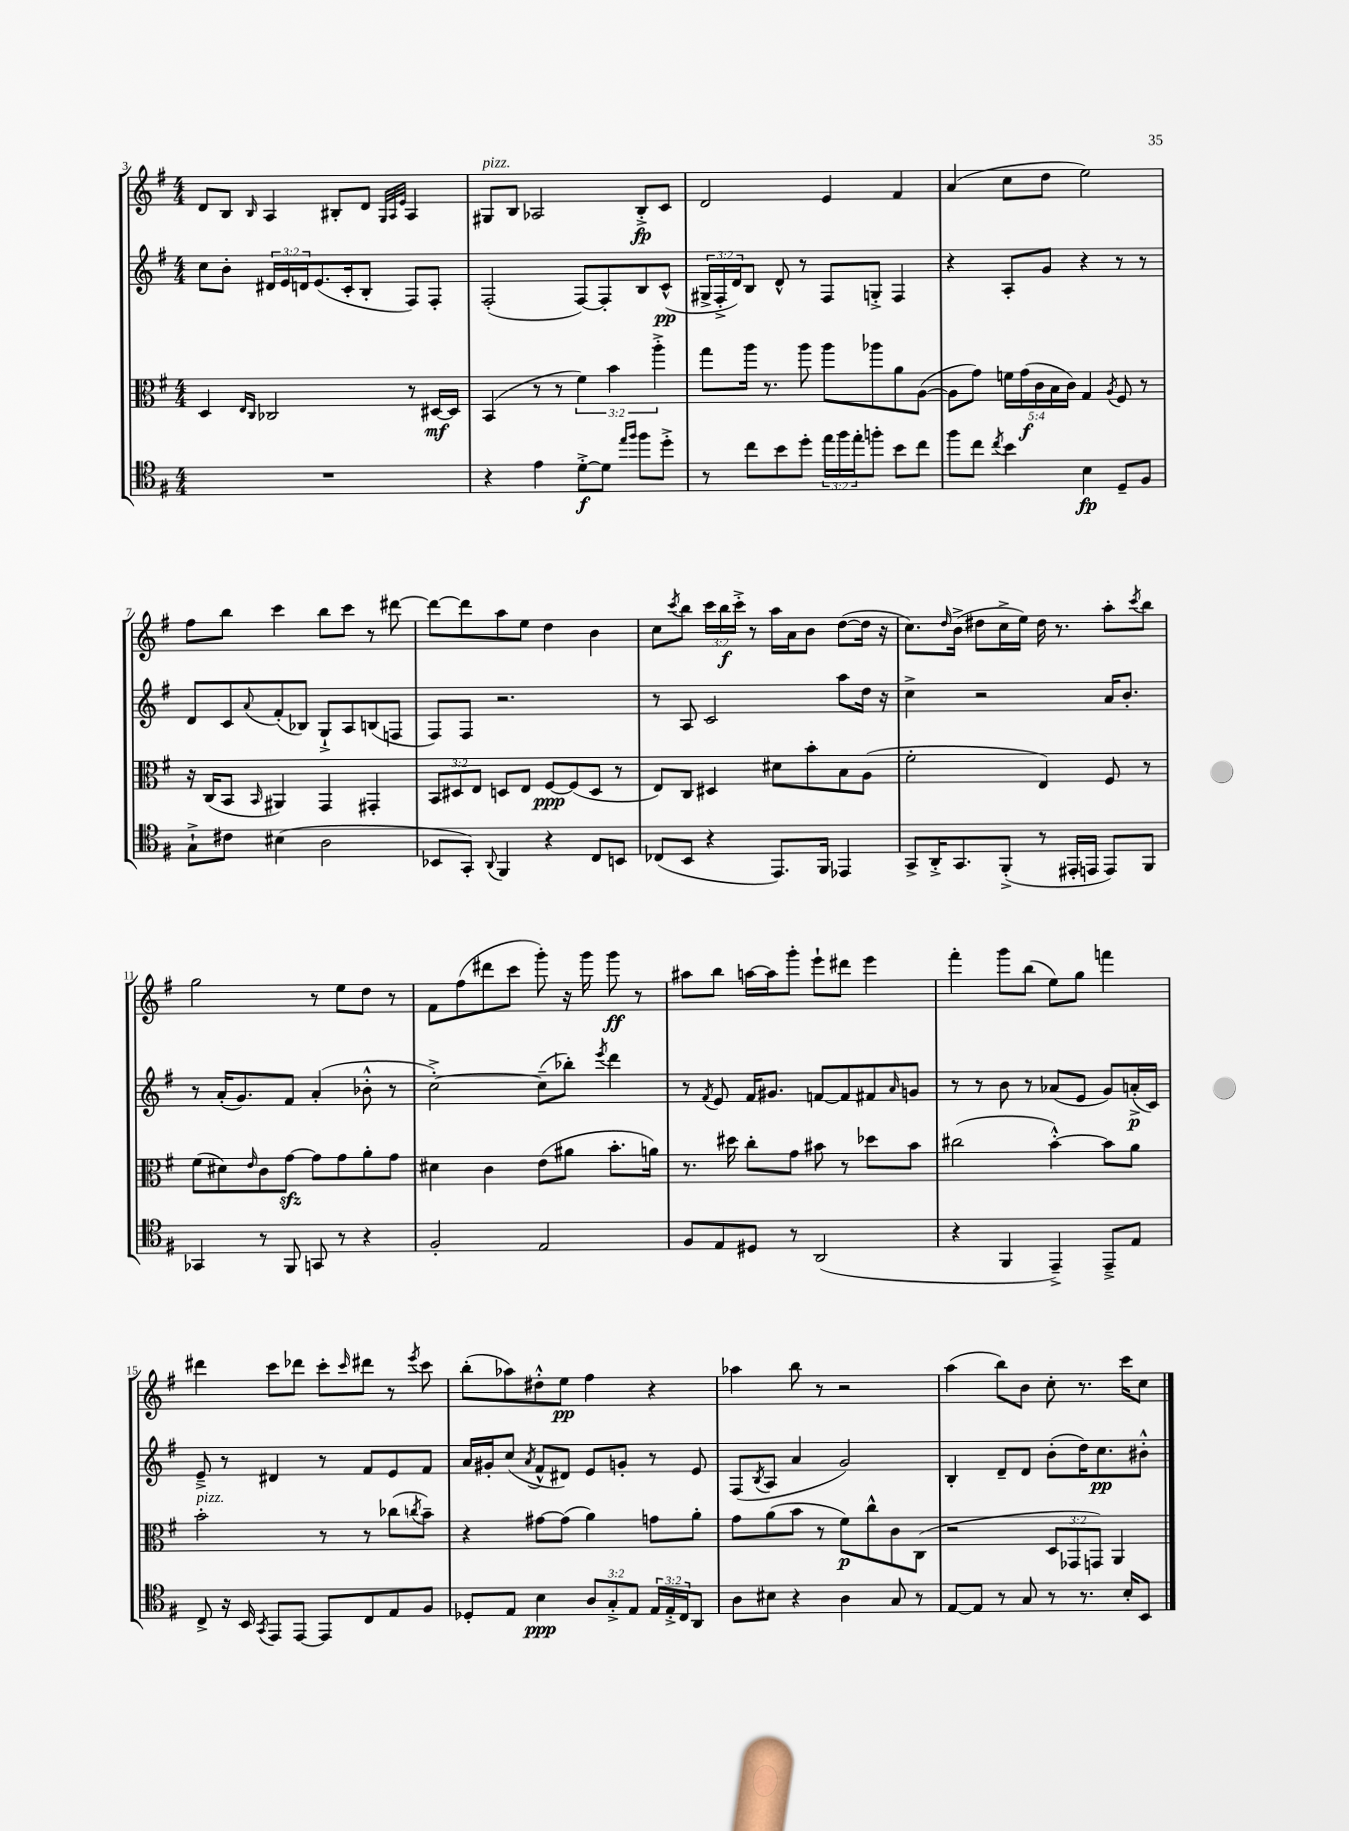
<<
\new StaffGroup <<
\new Staff = "s0" {
    \clef treble \key g \major \numericTimeSignature \time 4/4 \override Staff.TupletNumber.text = #tuplet-number::calc-fraction-text
    d'8 b8 \grace { b16 } a4 bis8-. d'8 \grace { g32 a32 e'32 } a4 |
    gis8^\markup { \italic "pizz." } b8 aes2 b8-.->\fp c'8 |
    d'2 e'4 fis'4 |
    a'4( c''8 d''8 e''2) |
    fis''8 b''8 c'''4 b''8 c'''8 r8 dis'''8~ |
    dis'''8~ dis'''8 a''8 e''8 d''4 b'4 |
    c''8 \acciaccatura { c'''8 } b''8 \tuplet 3/2 { c'''16 b''16\f c'''16-.-> } r8 a''16 a'16 b'8 d''8~( d''16 r16 |
    c''8.) \grace { d''16 } b'16->( dis''8 c''16-> e''16) dis''16 r8. a''8-. \acciaccatura { c'''8 } b''8 |
    g''2 r8 e''8 d''8 r8 |
    fis'8 fis''8( dis'''8 c'''8 g'''8-.) r16 g'''16 g'''8\ff r8 |
    ais''8 b''8 a''16~ a''16 g'''8-. e'''8-! dis'''8 e'''4 |
    fis'''4-. g'''8 b''8( e''8) g''8 f'''4 |
    dis'''4 c'''8 des'''8 c'''8-. \grace { c'''16 } dis'''8 r8 \acciaccatura { e'''8 } c'''8 |
    b''8-.( aes''8) dis''8-.-^ e''8\pp fis''4 r4 |
    aes''4 b''8 r8 r2 |
    a''4( b''8) b'8 c''8-. r8. c'''16 c''8 \bar "|." |
}
\new Staff = "s1" {
    \clef treble \key g \major \numericTimeSignature \time 4/4 \override Staff.TupletNumber.text = #tuplet-number::calc-fraction-text
    c''8 b'8-. \tuplet 3/2 { dis'16 e'16 d'16 } e'8.( c'16-. b8-. fis8) fis8-. |
    fis2-.( fis8~) fis8-. b8 c'8-^\pp( |
    \tuplet 3/2 { gis16-> fis16-.-> d'16) } b8 d'8-^ r8 fis8 g8-.-> fis4 |
    r4 a8-. g'8 r4 r8 r8 |
    d'8 c'8 \appoggiatura { a'8 } fis'8-.( bes8) g8-!-> a8 b8( f8 |
    fis8) fis8 r2. |
    r8 a8 c'2 a''8 d''16 r16 |
    c''4-> r2 a'16 b'8.-. |
    r8 a'16-.( g'8.) fis'8 a'4-.( bes'8-.-^ r8 |
    c''2~-.->) c''8--( bes''8-.) \acciaccatura { e'''8 } d'''4 |
    r8 \acciaccatura { fis'8 } e'8 fis'16 gis'8. f'8~ f'8 fis'8 \grace { a'16 } g'8 |
    r8 r8 b'8 r8 aes'8( e'8 g'8) a'16-.->\p( c'16) |
    e'8---> r8 dis'4 r8 fis'8 e'8 fis'8 |
    a'16 gis'16-. c''8( \acciaccatura { a'8 } fis'8-^ dis'8) e'8 g'8-. r8 e'8 |
    fis8( \acciaccatura { b8 } a8 a'4 g'2) |
    b4-. d'8-- d'8 b'8-.( d''16) c''8.\pp bis'8-.-^ \bar "|." |
}
\new Staff = "s2" {
    \clef alto \key g \major \numericTimeSignature \time 4/4 \override Staff.TupletNumber.text = #tuplet-number::calc-fraction-text
    d4 \grace { e16 c16 } ces2 r8 dis16~\mf dis16 |
    b,4( r8 r8 \tuplet 3/2 { fis'4) b'4 a''4-.-> } |
    g''8 a''16 r8. a''8 a''8 aes''8 a'8 a8~( |
    a8 g'8) \tuplet 5/4 { f'16 g'16\f( c'16 b16 c'16) } g4 \acciaccatura { a8 } fis8 r8 |
    r16 c16( b,8 \grace { b,16 } ais,4) g,4 gis,4-. |
    \tuplet 3/2 { b,8 dis8 e8 } d8 e8 fis8~\ppp fis8( d8 r8 |
    e8) c8 dis4 dis'8 b'8-. b8 a8( |
    fis'2-. e4) fis8 r8 |
    fis'8( dis'8) \grace { e'16 } c'8 g'8~\sfz g'8 g'8 a'8-. g'8 |
    dis'4 c'4 e'8( ais'8 b'8.-. a'16) |
    r8. dis''16 c''8-. g'8 bis'8 r8 des''8 bis'8 |
    cis''2( b'4~-.-^) b'8 a'8 |
    b'2-.^\markup { \italic "pizz." } r8 r8 ces''8( \acciaccatura { c''8 } b'8--) |
    r4 gis'8~ gis'8( a'4) g'8 a'8-. |
    g'8 a'8( b'8 r8 fis'8\p) c''8-^ c'8 c8( |
    r2 \tuplet 3/2 { d8 ges,8 g,8) } a,4 \bar "|." |
}
\new Staff = "s3" {
    \clef tenor \key g \major \numericTimeSignature \time 4/4 \override Staff.TupletNumber.text = #tuplet-number::calc-fraction-text
    R1 |
    r4 e'4 d'8~-.->\f d'8 \grace { e''16 fis''16 } fis''8 d''8-.-> |
    r8 c''8 b'8 d''8-. \tuplet 3/2 { e''16 fis''16 e''16-. } f''8-. b'8 c''8 |
    fis''8 c''8 \acciaccatura { c''8 } b'4 b4\fp d8-- fis8 |
    g8-!-> cis'8 bis4( a2 |
    bes,8 g,8-.) \appoggiatura { a,8 } fis,4 r4 c8 b,8 |
    ces8( b,8 r4 e,8.) fis,16 ees,4 |
    g,8-> a,16-.-> g,8. fis,8-.->( r8 eis,16-. e,16 e,8) fis,8 |
    ges,4 r8 fis,8 g,8 r8 r4 |
    fis2-. e2 |
    fis8 e8 dis8 r8 a,2( |
    r4 fis,4 e,4--->) e,8---> e8 |
    c8-> r16 b,16 \acciaccatura { g,8 } e,8 e,8~ e,8 c8 e8 fis8 |
    des8-. e8 b4\ppp \tuplet 3/2 { a8 g8-.-> e8 } \tuplet 3/2 { e16 e16-.-> c16 } a,8 |
    a8 bis8 r4 a4 g8 r8 |
    e8~ e8 r8 g8 r8 r8. b16-. b,8 \bar "|." |
}
>>
>>
\layout { \context { \Score currentBarNumber = #3 } }
